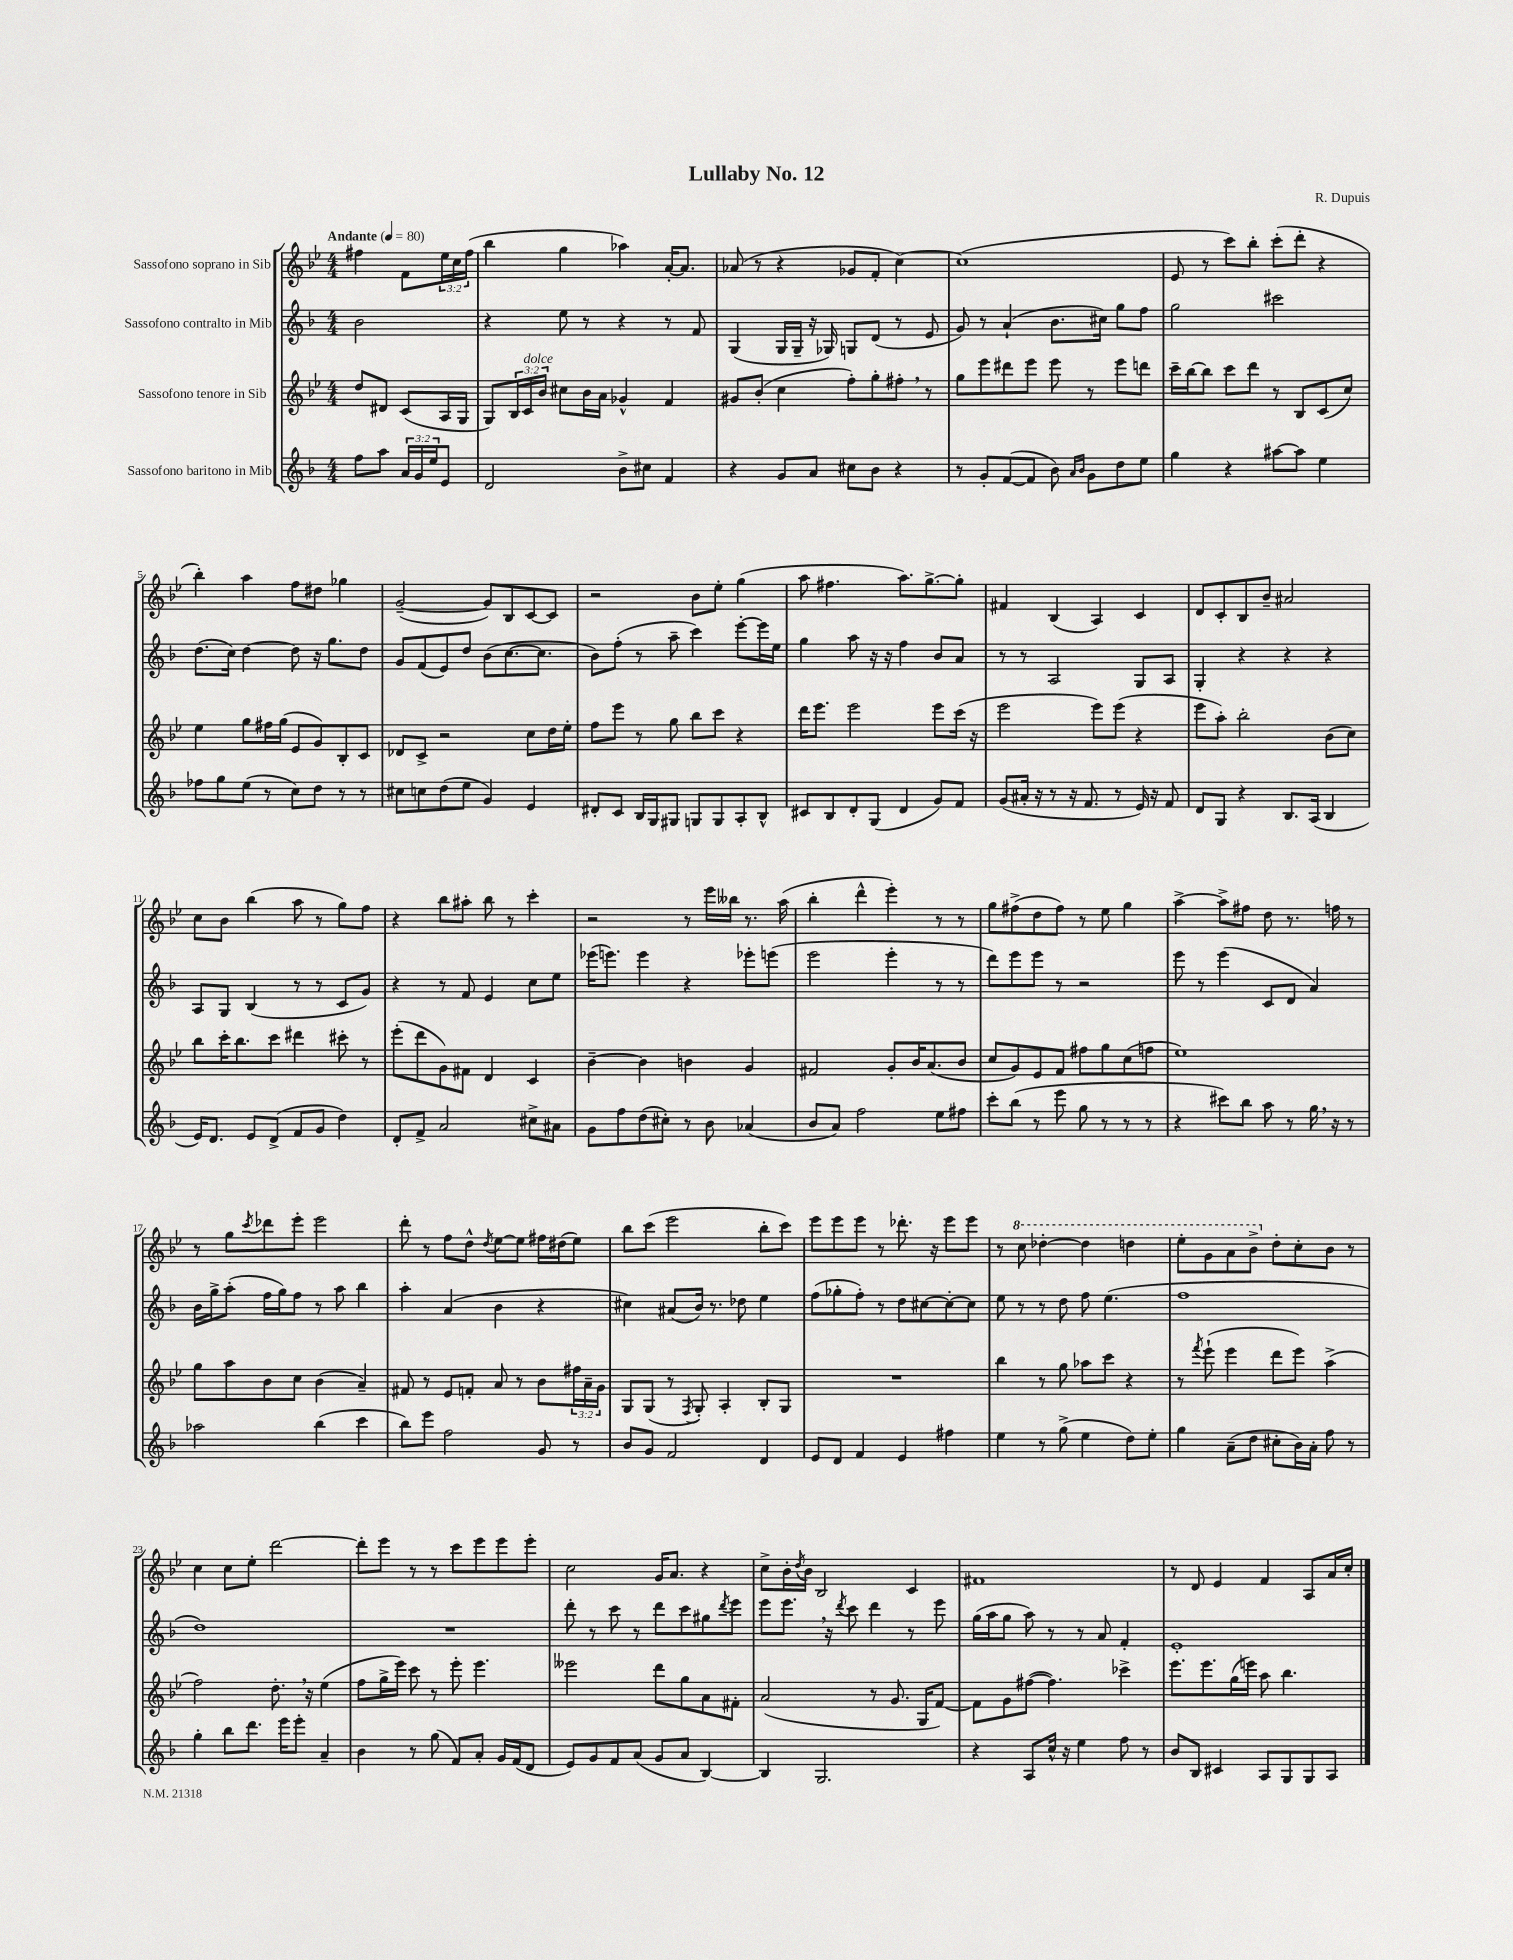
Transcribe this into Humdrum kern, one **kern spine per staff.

**kern	**kern	**kern	**kern
*staff4	*staff3	*staff2	*staff1
*clefG2	*clefG2	*clefG2	*clefG2
*k[b-]	*k[b-e-]	*k[b-]	*k[b-e-]
*M4/4	*M4/4	*M4/4	*M4/4
*MM80	*MM80	*MM80	*MM80
8ff	8dd	2b-	4ff#
8aa	8d#	.	.
24a	(8c	.	8f
24g	.	.	.
24ee	.	.	.
8e	16A	.	24ee-
.	.	.	24cc
.	16G	.	.
.	.	.	(24ff#
=	=	=	=
2d	8G)	4r	4bb-
.	24B-	.	.
.	24c	.	.
.	24b-	.	.
.	8cc#	8ee	4gg
.	16b-	8r	.
.	16a	.	.
8b-^	4g-^^	4r	4aa-)
8cc#	.	.	.
4f	4f	8r	[16a'
.	.	.	8.a]
.	.	8f	.
=	=	=	=
4r	8g#	(4G	(8a-
.	(8b-'	.	8r
8g	4cc	16G	4r
.	.	16G~	.
8a	.	16r	.
.	.	16G-)	.
8cc#	8ff')	8G	8g-
8b-	8gg'	(8d	8f'
4r	8ff#'	8r	[4cc)
.	8r	8e	.
=	=	=	=
8r	8gg	8g)	(1cc]
8g'	8eee-	8r	.
([8f	8ddd#	(4a`	.
8f]	8eee-	.	.
8b-)	8eee-	8.b-	.
16qqa	.	.	.
16qqb-	.	.	.
8g	8r	.	.
.	.	16cc#)	.
8dd	8eee-	8gg	.
8ee	8ddd	8ff	.
=	=	=	=
4gg	16ccc~	2gg	8e-
.	[16bb-	.	.
.	8bb-]	.	8r
4r	8ccc	.	8ccc)
.	8ddd	.	8bb-'
[8aa#	8r	2ccc#	(8ccc'
8aa#]	8B-	.	8ddd'
4ee	(8c	.	4r
.	8cc)	.	.
=	=	=	=
8ff-	4ee-	(8.dd	4bb-')
8gg	.	.	.
.	.	16cc)	.
(8ee	8gg	[4dd	4aa
8r	16ff#	.	.
.	(16gg	.	.
8cc)	8e-	8dd]	8ff
8dd	8g)	16r	8dd#
.	.	8.gg	.
8r	8B-'	.	4gg-
8r	8c	8dd	.
=	=	=	=
8cc#	8d-	8g	([2g~
8cc	8c^	(8f	.
(8dd	2r	8e)	.
8ee	.	8dd	.
4g)	.	(8b-	8g])
.	.	[8.cc	8B-
4e	8cc	.	[8c
.	.	8.cc]	.
.	16dd	.	8c]
.	16ee-'	.	.
=	=	=	=
8d#'	8ff	8b-)	2r
8c	8eee-	(8ff'	.
16B-	8r	8r	.
16G	.	.	.
8G#	8gg	8aa~	.
8G	8bb-	4ccc)	8b-
8G	8ccc	.	8ee-'
8A'	4r	[8eee'	(4gg
8B-^^	.	16eee]	.
.	.	16ee	.
=	=	=	=
8c#	16ddd	4gg	8aa
.	8.eee-	.	.
8B-	.	.	4.ff#
8d'	2eee-	8aa	.
(8G	.	16r	.
.	.	16r	.
4d	.	4ff	8.aa)
.	.	.	[8.gg^
8g)	8eee-	8b-	.
8f	(16ccc	8a	8gg']
.	16r	.	.
=	=	=	=
(8g	2eee-	8r	4f#
16a#'	.	8r	.
16r	.	.	.
8r	.	2A	(4B-
16r	.	.	.
8.f	.	.	.
.	8eee-)	.	4A)
8r	(8eee-	.	.
16e)	4r	8G	4c
16r	.	.	.
8f	.	8A	.
=	=	=	=
8d	8eee-	4G'	8d
8G	8aa')	.	8c'
4r	2bb-'	4r	8B-
.	.	.	8b-~
8.B-	.	4r	2a#
(16A	.	.	.
4B-	(8b-	4r	.
.	8cc)	.	.
=	=	=	=
16e)	8bb-	8A	8cc
8.d	.	.	.
.	16ccc'	8G	8b-
.	8.bb-	.	.
8e	.	(4B-	(4bb-
(8d^	8ccc	.	.
8f	4ddd#	8r	8aa
8g	.	8r	8r
4dd)	8ccc#'	8c	8gg)
.	8r	8g)	8ff
=	=	=	=
8d'	(8eee-'	4r	4r
8f^	8ddd	.	.
2a	8g)	8r	8bb-
.	8f#	8f	8aa#'
.	4d	4e	8bb-
.	.	.	8r
8cc#^	4c	8cc	4ccc'
8a#	.	8ee	.
=	=	=	=
8g	[4b-~	(16eee-	2r
.	.	8.eee)	.
8ff	.	.	.
(8dd	4b-]	4eee	.
8cc#')	.	.	.
8r	4b	4r	8r
8b-	.	.	16eee-
.	.	.	16bb--
(4a-	4g	8eee-'	8.r
.	.	(8eee	.
.	.	.	(16aa
=	=	=	=
8b-	2f#	2eee	4bb-'
8a)	.	.	.
2ff	.	.	4ddd^^
.	8g'	4eee'	4eee-')
.	16b-	.	.
.	(8.a	.	.
8ee	.	8r	8r
8ff#	8b-	8r	8r
=	=	=	=
8ccc'	8cc	8ddd)	8gg
(8bb-	8g)	8eee	(8ff#^
8r	8e-	8eee	8dd
8eee	8f	8r	8ff#)
8gg	8ff#	2r	8r
8r	8gg	.	8ee-
8r	(8cc	.	4gg
8r	8ff	.	.
=	=	=	=
4r	1ee-)	8eee	[4aa^
.	.	8r	.
8ccc#)	.	(4eee	8aa^]
8bb-	.	.	8ff#
8aa	.	8c	8dd
8r	.	8d	8.r
16gg	.	4a)	.
16r	.	.	16ff
8r	.	.	8r
=	=	=	=
2aa-	8gg	16b-	8r
.	.	16gg^	.
.	8aa	(8aa'	8gg
.	.	.	8qccc
.	8b-	16ff	8ddd-
.	.	16gg)	.
.	8cc	8ff	8eee-'
(4bb-	(4b-	8r	2eee-
.	.	8aa	.
4ccc	4a~)	4bb-	.
=	=	=	=
8bb-)	8f#	4aa'	8ddd'
8eee	8r	.	8r
2ff	8e-	(4a	8ff
.	8f'	.	8dd^^
.	.	.	8qdd
.	8a	4b-	[8ee-
.	8r	.	8ee-]
8g	8b-	4r	16ff#
.	.	.	(16dd#
8r	24ff#	.	8ee-)
.	24a~	.	.
.	24g	.	.
=	=	=	=
8b-	8G	4cc#)	8bb-
8g	(8G	.	(8ccc
2f	8r	(8a#	2eee-
.	8qF	.	.
.	8G')	16b-)	.
.	.	8.r	.
.	4A'	.	.
.	.	8dd-	.
4d	8B-'	4ee	8bb-'
.	8G	.	8ccc)
=	=	=	=
8e	1r	(8ff	8eee-
8d	.	8gg-'	8eee-
4f	.	8ff')	8eee-
.	.	8r	8r
4e	.	8dd	8.ddd-'
.	.	[8cc#	.
.	.	.	16r
4ff#	.	8cc#'_	8eee-
.	.	8cc#]	8eee-
=	=	=	=
4ee	4bb-	8ee	8r
.	.	8r	8ccc
8r	8r	8r	[4ddd-'
(8gg^	8gg	8dd	.
4ee	8aa-	8ff	4ddd-]
.	8ccc	(4.ee	.
8dd)	4r	.	4ddd
8ee'	.	.	.
=	=	=	=
4gg	8r	1ff	8eee-'
.	8qfff	.	.
.	(8eee-`	.	8gg
(8a~	4eee-	.	8aa
8dd	.	.	8bb-^
8cc#'	8ddd	.	8dd'
16b-)	8eee-)	.	8cc'
16a'	.	.	.
8ff	(4aa^	.	8b-
8r	.	.	8r
=	=	=	=
4gg'	2ff)	1dd)	4cc
8bb-	.	.	8cc
8.ddd	.	.	8ee-'
.	8.dd'	.	[2ddd
16eee	.	.	.
8eee'	.	.	.
.	16r	.	.
4a~	(4ee-	.	.
=	=	=	=
4b-	8ff	1r	8ddd']
.	16gg^	.	8eee-
.	16eee-)	.	.
8r	8ccc	.	8r
(8gg	8r	.	8r
8f)	8eee-'	.	8ccc
8a'	4.eee-	.	8eee-
16g	.	.	8eee-
(16f	.	.	.
8d	.	.	8eee-'
=	=	=	=
8e)	2eee--	8ddd'	2cc
8g	.	8r	.
8f	.	8ccc	.
(8a	.	8r	.
8g	8ddd	8ddd	16g
.	.	.	8.a
8a	8gg	8ccc	.
[4B-)	8a	8gg#	4r
.	.	8qddd	.
.	8f#'	8eee	.
=	=	=	=
4B-]	(2a	8eee	8cc^
.	.	8.eee	16b-'
.	.	.	8qdd
.	.	.	16b-
2.G	.	.	2B-
.	.	16r	.
.	.	8qddd	.
.	.	8ccc	.
.	8r	4ddd	.
.	8.g	.	.
.	.	8r	4c
.	16G	.	.
.	[8f)	8eee	.
=	=	=	=
4r	8f]	(16gg	1f#
.	.	16aa	.
.	8g	8gg	.
8A	([8ff#	8aa)	.
16cc^^	4.ff#])	8r	.
16r	.	.	.
4ee	.	8r	.
.	.	8a	.
8ff	4ccc-^	4f'	.
8r	.	.	.
=	=	=	=
8b-	8.eee-	1e'	8r
8B-	.	.	8d
.	8.eee-	.	.
4c#	.	.	4e-
.	(16gg	.	.
.	16eee)	.	.
8A	8aa	.	4f
8G	4.bb-	.	.
8G	.	.	8A
8A	.	.	16a
.	.	.	16cc'
==	==	==	==
*-	*-	*-	*-
